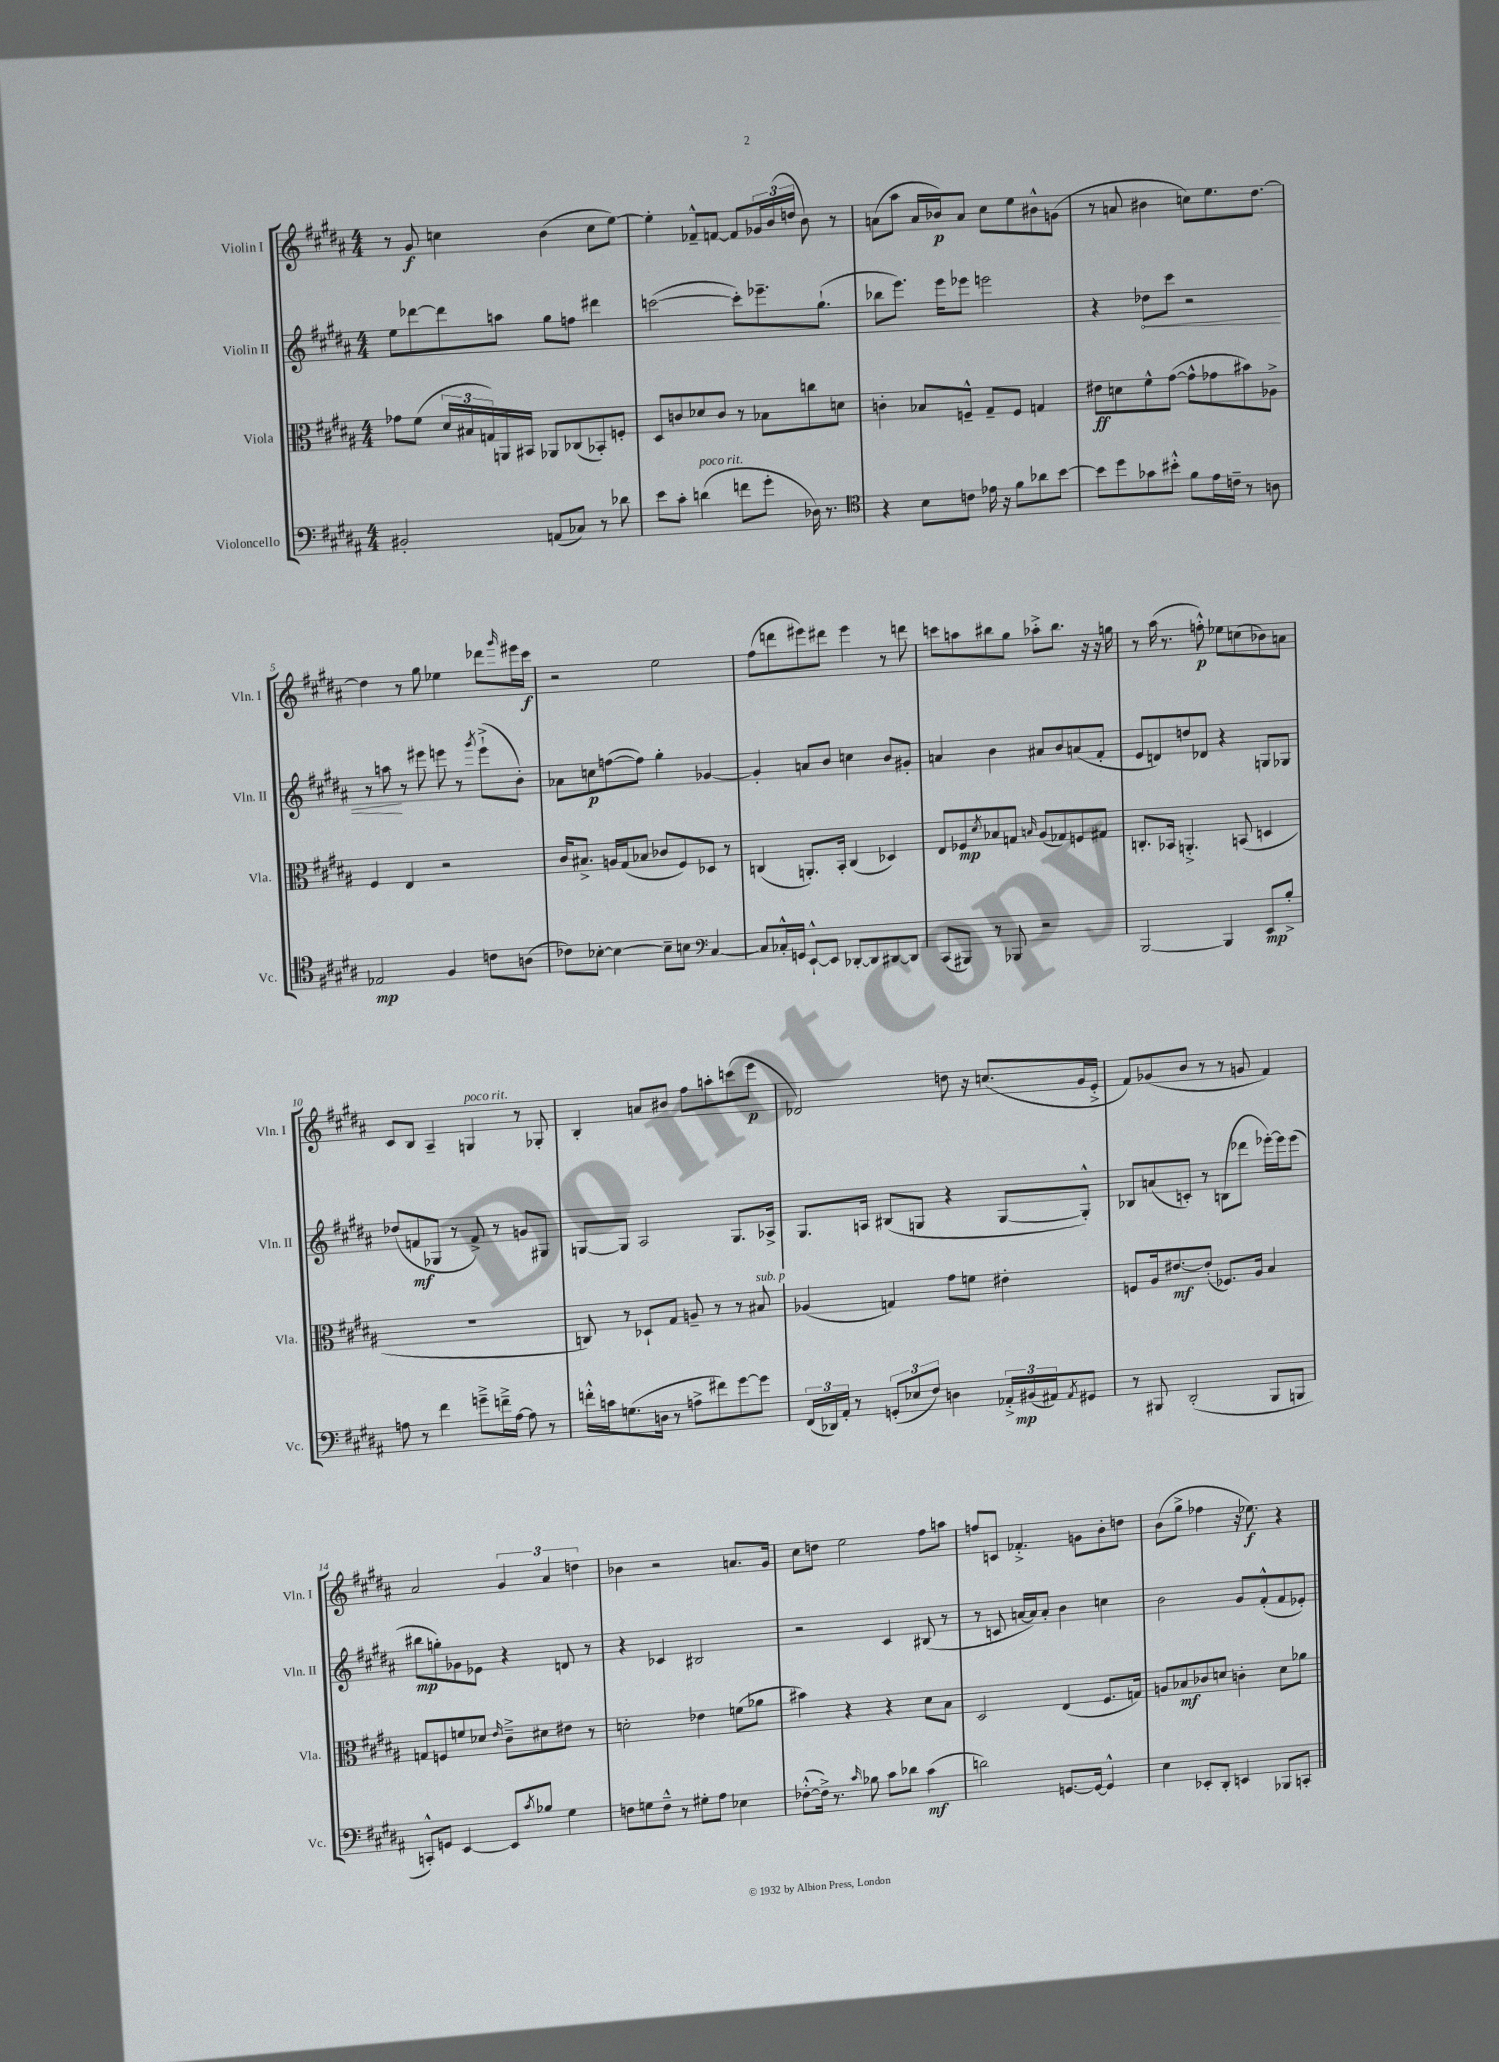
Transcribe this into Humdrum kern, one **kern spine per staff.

**kern	**kern	**kern	**kern
*staff4	*staff3	*staff2	*staff1
*clefF4	*clefC3	*clefG2	*clefG2
*k[f#c#g#d#a#]	*k[f#c#g#d#a#]	*k[f#c#g#d#a#]	*k[f#c#g#d#a#]
*M4/4	*M4/4	*M4/4	*M4/4
2BB#'	8g-	8ee	8r
.	(8f#	[8ddd-	8g#
.	24d#	8ddd-]	4cc
.	24B#	.	.
.	24G)	.	.
.	16AA	8aa	.
.	16BB#	.	.
(8AA	8AA-	8gg#	(4b
8C-)	(8C-	8ff	.
8r	8BB-')	4ddd#	8cc
8d-	8F'	.	[8ee)
=	=	=	=
8e	8D#	([2ccc	4ee']
8c#'	8c	.	.
(4d	8d-	.	8f-~^^
.	8c	.	[8f
8f	8r	8ccc'])	8f]
8g#'	8B-	8.eee-~	24g-
.	.	.	(24b
.	.	.	24dd
16D-)	8cc	.	8b)
8.r	.	(8.gg#`	.
.	8d	.	8r
=	=	=	=
*clefC4	*	*	*
4r	4c'	8bb-	(8a
.	.	8.eee)	8aa#
8B	8B-	.	16a
.	.	16eee	16b-)
8c	8F~^^	8eee-	8a
16e-	8G#~	2eee	8cc#
16r	.	.	.
8f#	8F	.	8ee
8a-	4G	.	8b#^^
[8b	.	.	(8g
=	=	=	=
8b]	8e#	4r	8r
8dd#	8d	.	8a
8g-	8f#^^	8dd-	4b#
8b#'^^	([8g#	8ccc#	.
8f#	8g#^^]	2r	8cc)
16e	8g-	.	8.ee
16c~	.	.	.
8r	8b#)	.	.
.	.	.	[8.dd#
8A	8A-^	.	.
=	=	=	=
2E-	4F#	8r	4dd#]
.	.	8aa	.
.	4E	8r	8r
.	.	8eee#	8gg#
4F#	2r	8eee	4ee-
.	.	8r	.
.	.	8qggg#	.
8c	.	(8eee`^	8ddd-
.	.	.	16qqggg#
(8A	.	8b')	16eee#
.	.	.	16ccc#
=	=	=	=
8c-)	16c#	8a-	2r
.	8.B#^	.	.
[8B-'	.	8cc	.
4B-_	16A	([8ff	.
.	(16G#	.	.
.	8B-	8ff])	.
8B-~]	8c-	4gg#'	2ee
8B	8F#)	.	.
*clefF4	*	*	*
[4C#	8D-	[4g-	.
.	8r	.	.
=	=	=	=
8C#]	(4C	4g-']	(8ff#
16C-'^^	.	.	8ddd
16GG	.	.	.
[8EE`^^	8.AA')	8a	8eee#)
8EE]	.	8b	8ddd#
.	16BB'	.	.
[8DD-'	(4C	4cc	4eee#
8DD-]	.	.	.
[8DD#	4D-)	8b	8r
8DD#]	.	8g#'	8ddd
=	=	=	=
(8CC#	8E	4a	8ccc
8BBB#)	8F-	.	8aa
.	8qd#	.	.
8r	8B-	4b	8bb#
8BBB-	8G	.	8gg#
.	16qqB	.	.
2r	(8A#	8a#	8aa-'^
.	8G-)	8b	8.bb#
.	8F	(8a	.
.	.	.	16r
.	8G#	8f#'	16r
.	.	.	16gg
=	=	=	=
[2BBB	8.C'	8e	8r
.	.	8d)	(16aa#
.	16BB-	.	8.r
.	4.AA'^	8dd	.
.	.	8d-	8ff'^^)
4BBB]	.	4r	8ee-
.	(8BB	.	(8cc
8EE	4D	8G	8b-)
8B'^	.	8G-	8a
=	=	=	=
8A	1r	(8dd-	8c#
8r	.	8f	8B
4f#	.	8G-	4A#~
.	.	8r	.
8g~^	.	8f^)	4G
16f~^	.	8r	.
[16A	.	.	.
8A]	.	8g	8r
8r	.	8G#	8G-'
=	=	=	=
16f'^^	8C)	[8G	4B'
16c	.	.	.
(8.G	8r	8G]	.
.	8D-`	2A#	8a
16D	.	.	.
8r	8G#	.	8b#
8A^	8A~	.	8ff#
8f#)	8r	.	8aa'
[8g#	8r	8.G	(8ccc
8g#]	8B#	.	8eee
.	.	16A-^	.
=	=	=	=
(24FF#	(4A-	8.G#	2d-)
24DD-)	.	.	.
24AA#'	.	.	.
8r	.	.	.
.	.	16A	.
(12GG'	4G)	(8B#	.
12E-	.	.	.
.	.	8G	.
12F#)	.	.	.
4D	8g#	4r	8dd
.	8f	.	16r
.	.	.	(8.cc
24AA-'^	4e#'	[8G	.
(24BB#	.	.	.
24AA#)	.	.	.
8qAA#	.	.	.
8GG#	.	8G'^^])	16g#
.	.	.	16e'^
=	=	=	=
8r	8F	8B-	8f#)
8BBB#	16A#	(8a	(8g-
.	[8.e#	.	.
(2DD#'	.	8c')	8b
.	(8e#']	8r	8r
.	8.F-)	(8B	8r
.	.	8ddd-	8g
.	16A#	.	.
8BBB#	4B	[16eee-')	4f#)
.	.	16eee-]	.
8BBB	.	(8eee-	.
=	=	=	=
8CC'^^)	8G	8bb#	2a#
8GG	8F	8gg')	.
[4EE	8f	8g-	.
.	8d-	8e-	.
.	16qqe	.	.
8EE]	8c#~^	4r	6g#
8qc#	.	.	.
8B-	8d#	.	.
.	.	.	6a#
4G#	8e#	8d	.
.	.	.	6dd
.	8r	8r	.
=	=	=	=
8F	2d'	4r	4b-
8G	.	.	.
8F~^^	.	4c-	2r
8r	.	.	.
8G#'	4e-	2B#	.
8A#	.	.	.
4E-	(8f	.	8.a
.	8a-	.	.
.	.	.	16g#
=	=	=	=
([8F-'^^	4b#)	2r	8cc#
16F-^])	.	.	8dd
8.r	.	.	.
.	4r	.	2ee
16qqc#	.	.	.
8B-	.	.	.
8c#	4r	4c#	.
8d-	.	.	.
(4c#	8d#	(8B#	8ff#
.	8B	8r	8aa
=	=	=	=
2d)	2D#	8r	8ff
.	.	8c	8c
.	.	[16a	4.f-'^
.	.	16a])	.
.	.	8a'	.
[8.GG	(4E	4b	.
.	.	.	8g
16GG_	.	.	.
4GG^^]	8.F#	4cc	8b'
.	.	.	8dd
.	16G)	.	.
=	=	=	=
4E	8A	2b	(8b
.	8B-	.	8gg#^
8EE-'	8c-	.	4ff-
8DD#'	8d	.	.
4EE	4c'	8g#	16r
.	.	.	8.ee-)
.	.	(8f#'^^	.
8BBB-	8d	8f#	4r
8CC'	8a-	8e-')	.
==	==	==	==
*-	*-	*-	*-
